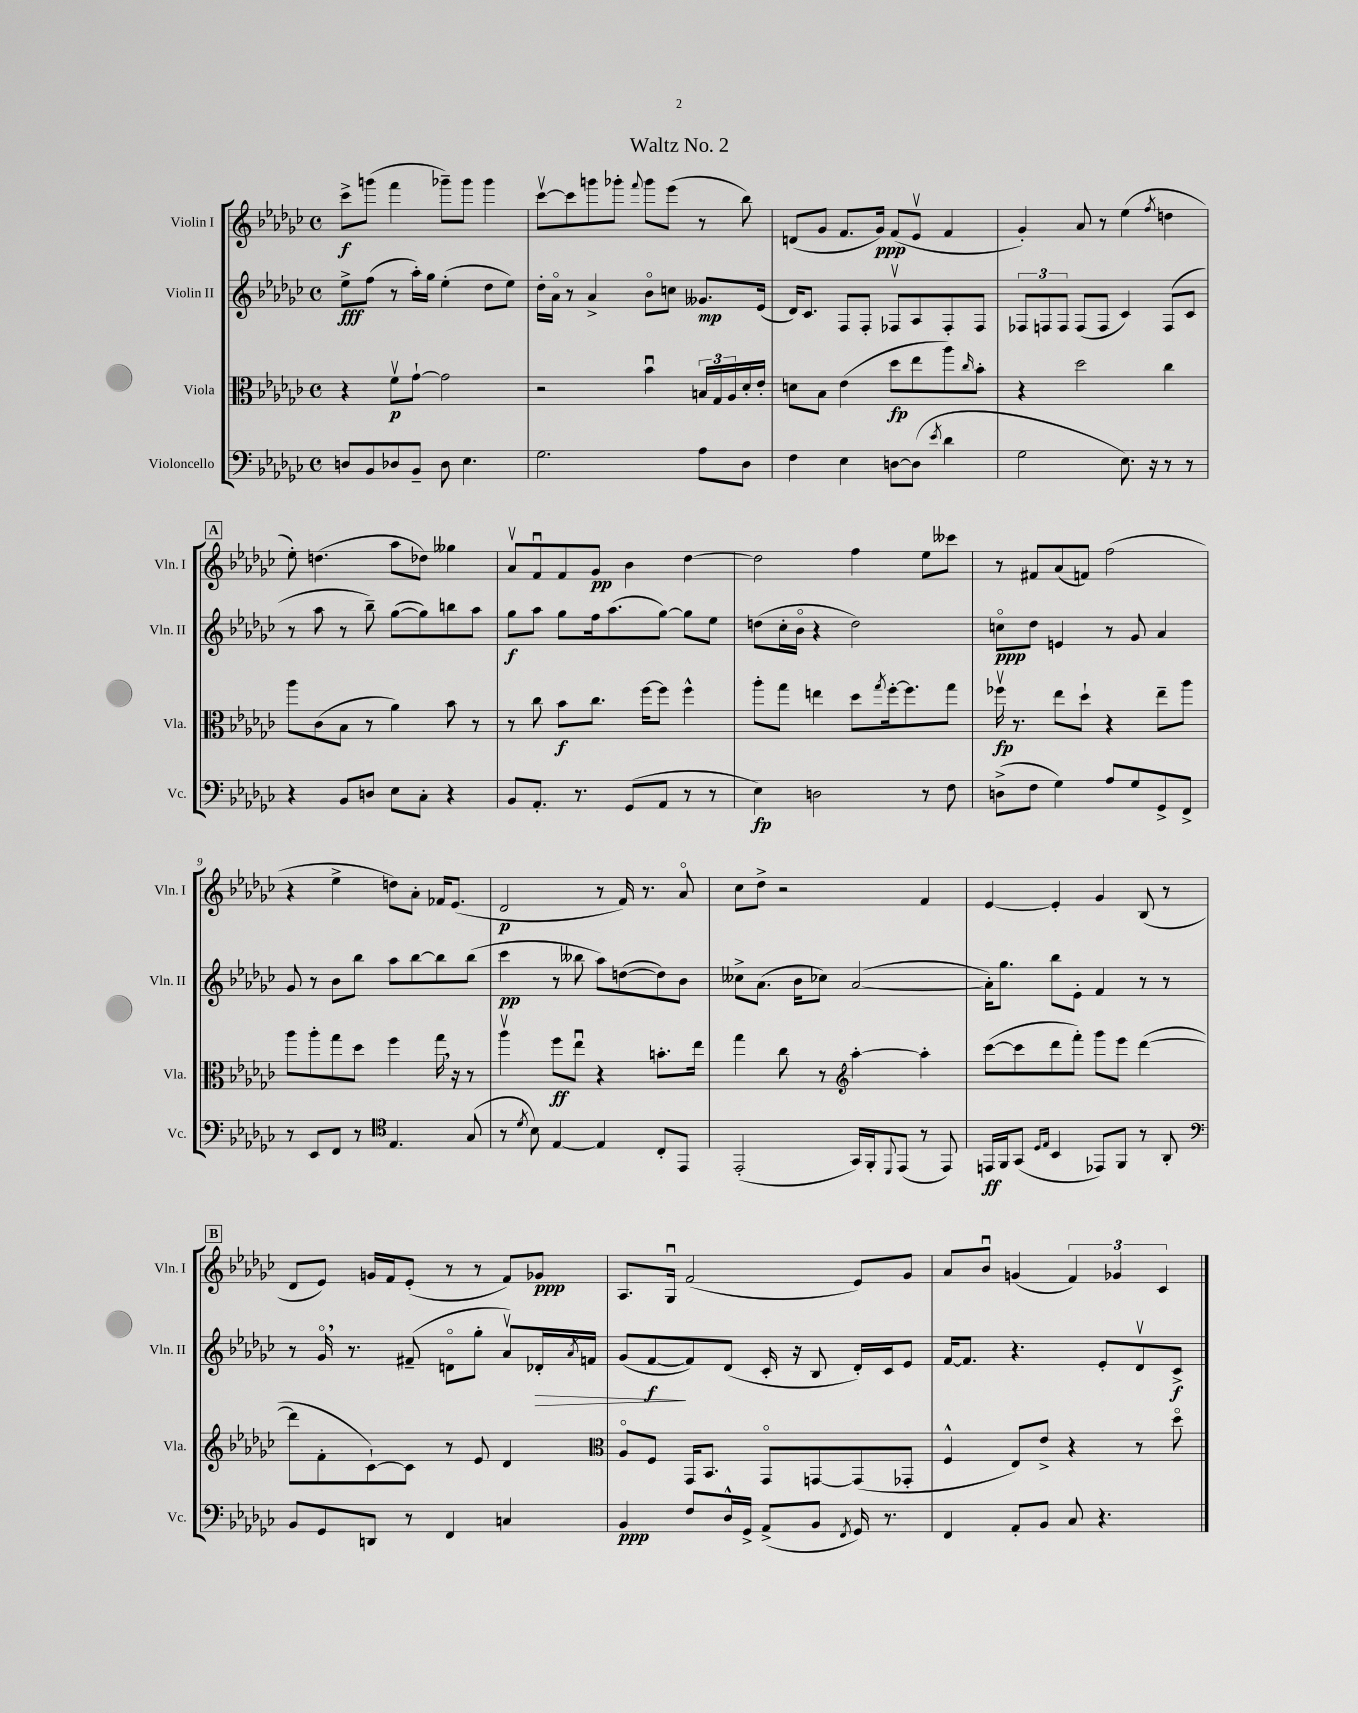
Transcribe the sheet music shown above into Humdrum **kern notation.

**kern	**kern	**kern	**kern
*staff4	*staff3	*staff2	*staff1
*clefF4	*clefC3	*clefG2	*clefG2
*k[b-e-a-d-g-c-]	*k[b-e-a-d-g-c-]	*k[b-e-a-d-g-c-]	*k[b-e-a-d-g-c-]
*M4/4	*M4/4	*M4/4	*M4/4
*met(c)	*met(c)	*met(c)	*met(c)
8D/L	4r	8ee-^\L	8ccc-^\L
8BB-/	.	(8ff\J	(8ggg\J
8D-/	8fv\L	8r	4fff\
8BB-~/J	[8g-`\J	16aa-'\LL)	.
.	.	16gg-\JJ	.
8D-\	2g-\]	(4ee-'\	8ggg-~\L)
4.E-\	.	.	8ggg-\J
.	.	8dd-\L	4ggg-\
.	.	8ee-\J)	.
=	=	=	=
2.G-\	2r	16dd-'\LL	[8ccc-v\L
.	.	16a-o\JJ	.
.	.	8r	8ccc-\]
.	.	4a-^/	8ggg\
.	.	.	8ggg-'\J
.	.	.	8qqfff/
.	4b-u\	8b-o\L	8ggg-\L
.	.	8cc\J	(8eee-\J
8A-\L	24B/LL	8.g--/L	8r
.	24G-/	.	.
.	24A-/	.	.
8D-\J	16d-'/	.	8bb-\)
.	16e-'/JJ	(16e-/Jk	.
=	=	=	=
4F\	8d\L	16d-/LK)	(8d/L
.	.	8.c-/J	.
.	8B-\J	.	8g-/J
4E-\	(4e-\	8F/L	8.f/L
.	.	8F'/J	.
.	.	.	16g-/Jk)
[8D\L	8dd-\L	8F-v/L	(8f/L
(8D\]J	8ee-\	8A-/	8e-v/J
8qe-/	.	.	.
4d-\	8aa-\)	8F-'/	4f/
.	16qqcc-/	.	.
.	8b-'\J	8F-/J	.
=	=	=	=
2G-\	4r	12F-/L	4g-'/)
.	.	12F/	.
.	.	12F/J	.
.	2dd-\	(8F/L	8a-/
.	.	8F/J	8r
8.E-\)	.	4c-/)	(4ee-\
16r	.	.	.
.	.	.	8qff/
8r	4cc-\	(8F/L	4dd\
8r	.	8c-/J	.
=	=	=	=
4r	8aa-\L	8r	8ee-'\)
.	(8c-\	8aa-\	(4.dd\
8BB-/L	8B-\J	8r	.
8D/J	8r	8bb-~\)	.
8E-\L	4a-\)	([8gg-\L	8aa-\L
8C-'\J	.	8gg-\])	8dd-\J)
4r	8b-\	8bb\	4gg--\
.	8r	8aa-\J	.
=	=	=	=
8BB-/L	8r	8gg-\L	8a-v/L
8.AA-'/J	8cc-\	8aa-\J	8fu/
.	8b-\L	8gg-\L	8f/
8.r	.	.	.
.	8.cc-\J	16ff\k	8g-/J
.	.	(8.aa-\	.
(8GG-/L	.	.	4b-\
.	[16ff\LK	.	.
8AA-/J	8ff\]J	[8gg-\J)	.
8r	4ff^^\	8gg-\]L	[4dd-\
8r	.	8ee-\J	.
=	=	=	=
4E-\)	8aa-'\L	(8dd\L	2dd-\]
.	8gg-\J	16cc-'\L	.
.	.	16b-o\JJ	.
2D\	4ee\	4r	.
.	8dd-\L	2dd\)	4ff\
.	8qgg-/	.	.
.	[16ff'\k	.	.
.	8.ff\]	.	.
8r	.	.	8ee-\L
8F\	8gg-\J	.	8ccc--\J
=	=	=	=
(8D^\L	16ff-v\	8cco\L	8r
.	8.r	.	.
8F\J	.	8dd-\J	8f#/L
4G-\)	8ee-\L	4e/	(8a-/
.	8dd-`\J	.	8f/J)
8A-/L	4r	8r	(2ff\
8G-/	.	8g-/	.
8GG-^/	8ee-~\L	4a-/	.
8FF^/J	8aa-\J	.	.
=	=	=	=
8r	8aa-\L	8g-/	4r
8EE-/L	8aa-'\	8r	.
8FF/J	8gg-\	8b-\L	4ee-^\
8r	8dd-\J	8bb-\J	.
*clefC4	*	*	*
4.E-/	4ff\	8aa-\L	8dd\L)
.	.	[8bb-\	8a-'\J
.	16gg-\	8bb-\]	16f-/LK
.	16r	.	(8.e-/J
(8G-/	8r	(8bb-\J	.
=	=	=	=
8r	4aa-v\	4ccc-\	2d-/
8qd-/	.	.	.
8B-\)	.	.	.
[4E-/	8ff\L	8r	.
.	8ee-u\J	8bb--\	.
4E-/]	4r	8aa-\L)	8r
.	.	([8dd\	16f/)
.	.	.	8.r
8C-'/L	8.b'\L	8dd\])	.
8EE-/J	.	8b-\J	8a-o/
.	16ee-\Jk	.	.
=	=	=	=
(2EE-'/	4gg-\	8cc--^\L	8cc-\L
.	.	(8.a-\J	8dd-^\J
.	8cc-\	.	2r
.	.	16b-\LK	.
.	8r	8cc-\J)	.
*	*clefG2	*	*
16GG-/LL)	[4aa-'\	([2a-/	.
16FF'/J	.	.	.
8qqDD-/	.	.	.
(8EE-/J	.	.	.
8r	4aa-'\]	.	4f/
8EE-/)	.	.	.
=	=	=	=
16EE/LL	([8ccc-\L	16a-'\]LK)	[4e-/
16FF/J	.	8.gg-\J	.
(8GG-/J	8ccc-\]	.	.
16qqD-/LL	.	.	.
16qqE-/JJ	.	.	.
4BB-/	8ddd-\	8bb-\L	4e-'/]
.	8fff'\J)	8e-'\J	.
8EE-/L)	8ggg-\L	4f/	4g-/
8FF/J	8eee-\J	.	.
8r	([4ddd-\	8r	(8B-/
8AA-'/	.	8r	8r
=	=	=	=
*clefF4	*	*	*
8BB-/L	8ddd-\]L	8r	8d-/L
8GG-/	8f'\	16g-o/	8e-/J)
.	.	8.r	.
8DD/J	[8c-`\)	.	16g/LL
.	.	.	16f/J
8r	8c-\]J	(8f#~/	(8e-'/J
4FF/	8r	8do\L	8r
.	8e-/	8gg-'\J	8r
4C/	4d-/	8a-v/L)	8f/L)
.	.	16d-'/L	8g-/J
.	.	8qa-/	.
.	.	16f/JJ	.
=	=	=	=
*	*clefC3	*	*
4BB-/	8A-o/L	(8g-/L	8.A-/L
.	8F/J	[8f/	.
.	.	.	16G-u/Jk
8F/L	16GG-/LK	8f/])	(2f/
.	8.BB-/J	.	.
16D-^^/L	.	(8d-/J	.
16GG-^/JJ	.	.	.
(8AA-^/L	8GG-o/L	16c-'/	.
.	.	16r	.
8BB-/J	[8GG/	8B-/	.
8qFF/	.	.	.
16GG-/)	(8GG/]	16d-'/LL)	8e-/L)
8.r	.	16c-/J	.
.	8GG-'/J	8e-/J	8g-/J
=	=	=	=
4FF/	4F^^/	[16f/LK	8a-/L
.	.	8.f/]J	.
.	.	.	8b-u/J
8AA-'/L	8E-/L)	4.r	(4g/
8BB-/J	8e-^/J	.	.
8C-/	4r	.	6f/)
4.r	.	8e-'/L	.
.	.	.	6g-/
.	8r	8d-v/	.
.	.	.	6c-/
.	8dd-o\	8c-^/J	.
==	==	==	==
*-	*-	*-	*-
